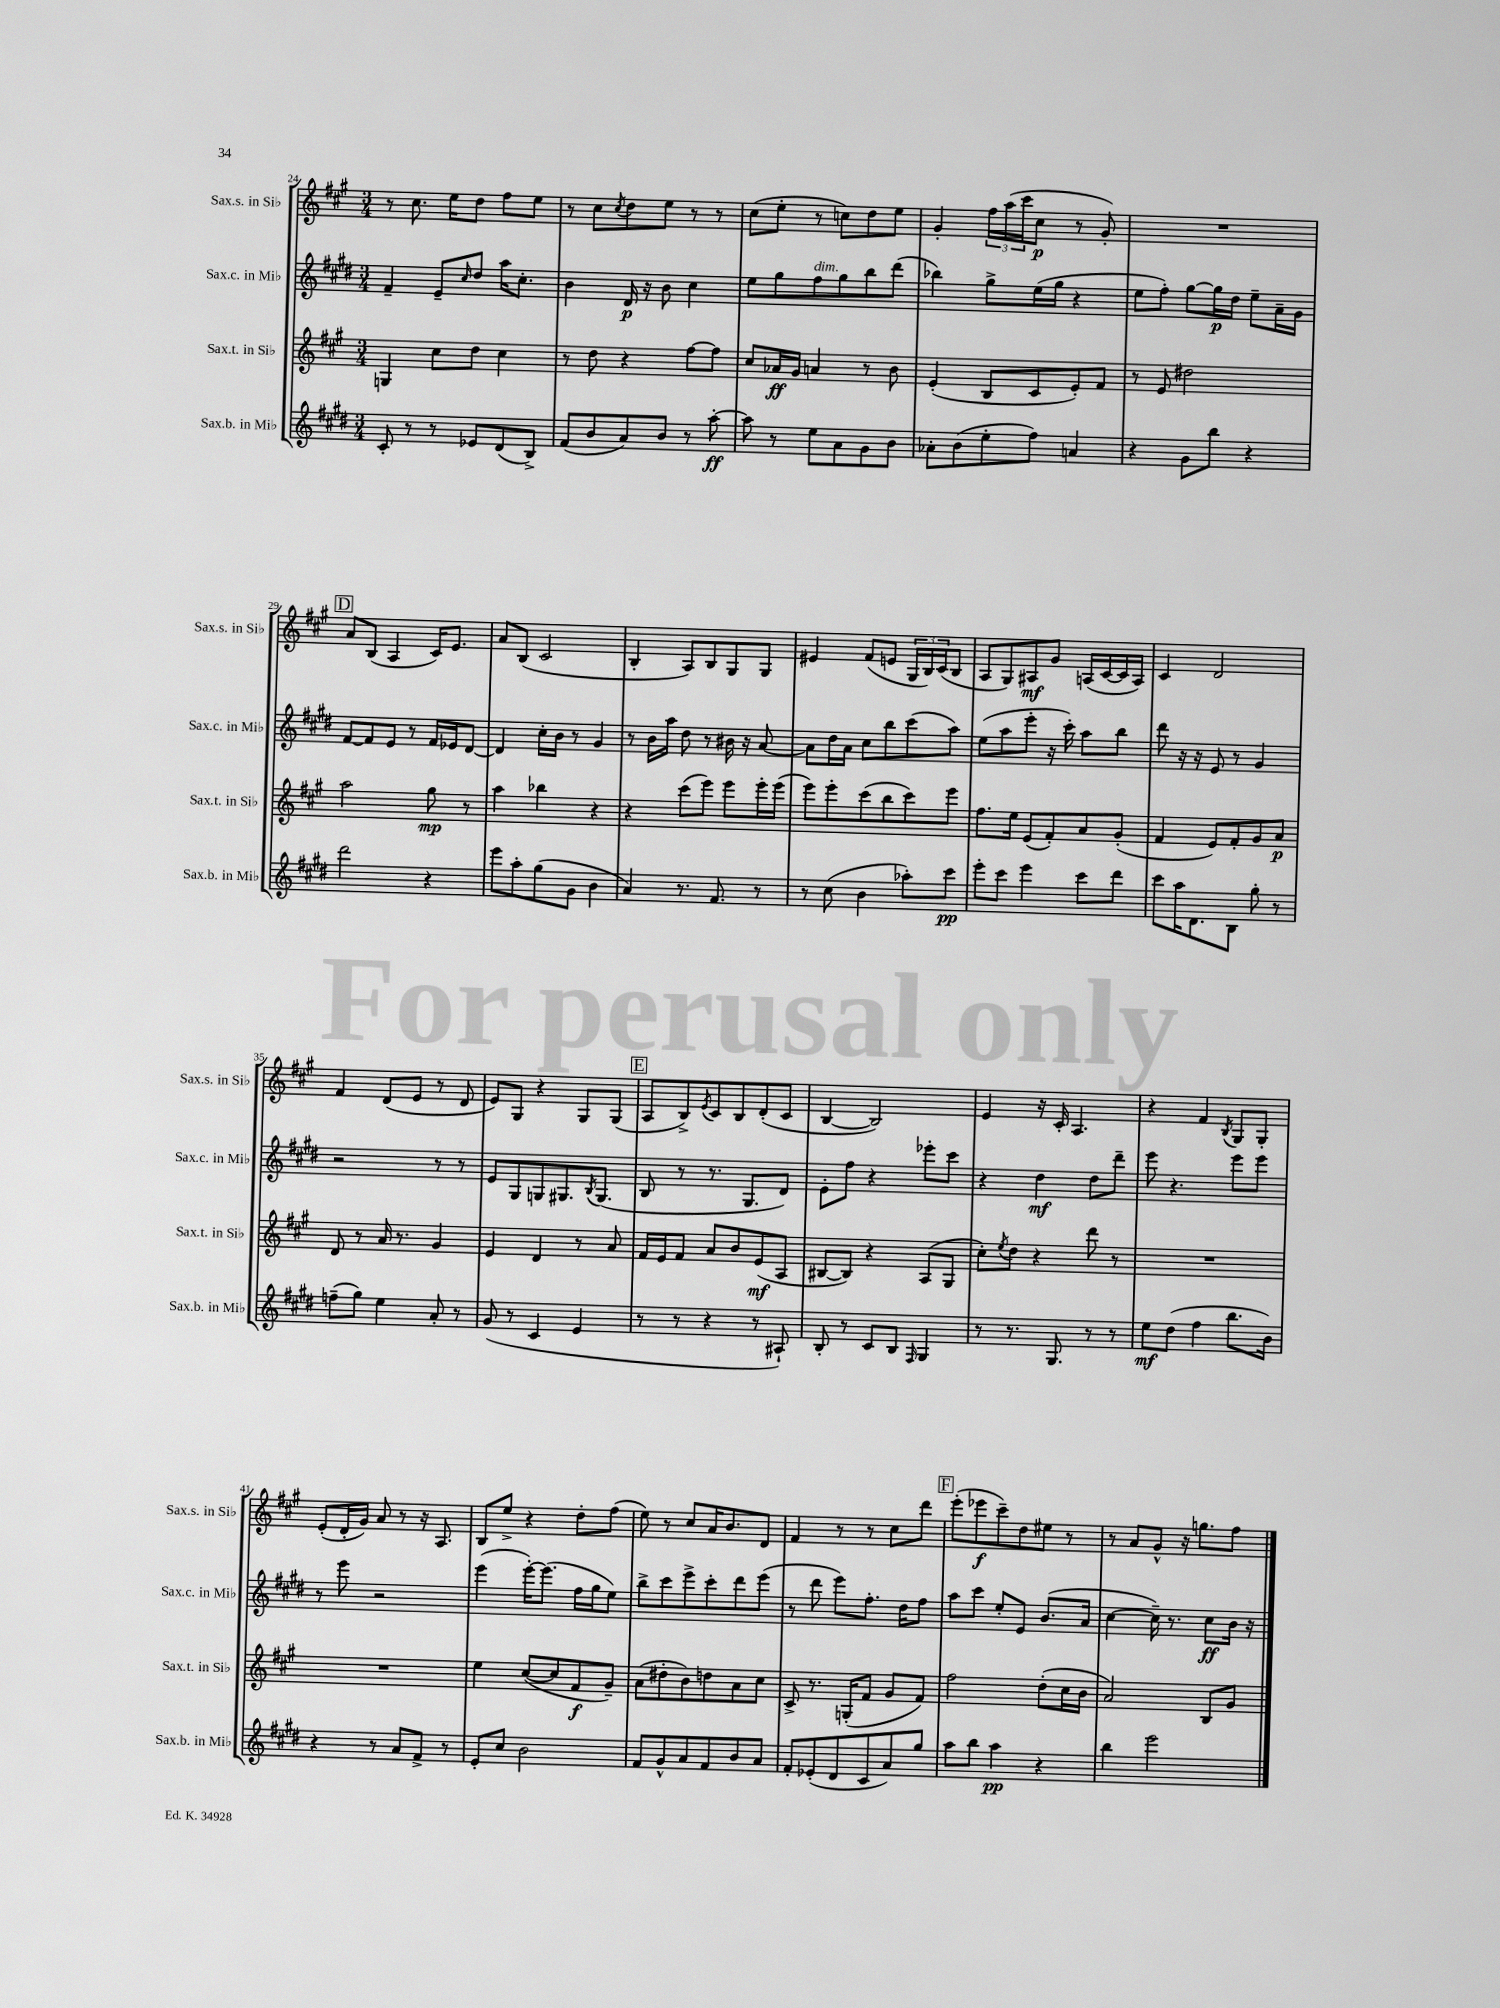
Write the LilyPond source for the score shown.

<<
\new StaffGroup <<
\new Staff = "s0" \with { instrumentName = "Sax.s. in Sib" shortInstrumentName = "Sax.s. in Sib" } {
    \clef treble \key a \major \numericTimeSignature \time 3/4
    r8 cis''8. e''16 d''8 fis''8 e''8 |
    r8 cis''8 \acciaccatura { cis''8 } d''8 e''8 r8 r8 |
    cis''8( e''8-. r8 c''8) d''8 e''8 |
    gis'4-. \tuplet 3/2 { fis''16 a''16( cis'''16 } cis''8\p r8 gis'8-.) |
    R2. |
    \mark \markup { \box "D" } a'8 b8( a4 cis'16) e'8. |
    a'8 b8( cis'2 |
    b4-. a8) b8 gis8 gis8 |
    eis'4 fis'8( e'8 \tuplet 3/2 { gis16 b16) cis'16( } b8 |
    a8 gis8) ais8\mf gis'8 a16( cis'16~ cis'16 a16) |
    cis'4 d'2 |
    fis'4 d'8( e'8 r8 d'8 |
    e'8) gis8 r4 gis8 gis8( |
    \mark \markup { \box "E" } a8 b8->) \acciaccatura { e'8 } cis'8 b8 d'8-.( cis'8 |
    b4~ b2) |
    e'4 r16 cis'16-. a4. |
    r4 fis'4 \acciaccatura { b8 } gis8 gis8-. |
    e'8-.( d'16-. gis'16) a'8 r8 r16 a8. |
    b8 e''8-> r4 d''8-. fis''8( |
    e''8) r8 cis''8 a'16 b'8. d'8 |
    fis'4 r8 r8 cis''8 d'''8 |
    \mark \markup { \box "F" } e'''8-.( ees'''8\f cis'''8--) d''8 eis''8 r8 |
    r8 a'8 gis'8-^ r16 g''8. fis''8 \bar "|." |
}
\new Staff = "s1" \with { instrumentName = "Sax.c. in Mib" shortInstrumentName = "Sax.c. in Mib" } {
    \clef treble \key e \major \numericTimeSignature \time 3/4
    fis'4-- e'8-- \grace { cis''16 } dis''8 a''16 cis''8.-. |
    b'4 dis'16\p r16 b'8 cis''4 |
    e''8 gis''8 fis''8^\markup { \italic "dim." } gis''8 b''8 dis'''8( |
    bes''4) gis''8-> e''16( gis''16 r4 |
    e''8 fis''8-.) gis''8~ gis''16\p dis''16 e''8-- a'16-- gis'16 |
    \mark \markup { \box "D" } fis'8~ fis'8 e'8 r8 fis'16 ees'16 dis'8~ |
    dis'4 cis''16-. b'16 r8 gis'4 |
    r8 b'16 a''16 dis''8 r8 bis'16 r16 a'8~ |
    a'8 dis''16 a'16 cis''8 b''8 cis'''8( a''8) |
    e''8( a''8 e'''8-. r16 cis'''16-.) a''8 b''8 |
    dis'''8 r16 r16 e'8 r8 gis'4 |
    r2 r8 r8 |
    e'8 gis8 g8 gis8. \acciaccatura { b8 } gis8.( |
    \mark \markup { \box "E" } b8 r8 r8. gis8. dis'8) |
    e'8-. fis''8 r4 ees'''8-. cis'''8 |
    r4 dis''4\mf dis''8 dis'''8-- |
    e'''8 r4. e'''8 e'''8 |
    r8 e'''8 r2 |
    e'''4( e'''16~-.) e'''8.( fis''16 gis''16 e''8) |
    b''8-> cis'''8 e'''8-> cis'''8-. dis'''8 e'''8( |
    r8 dis'''8 e'''8) fis''8.-. dis''16 fis''8 |
    \mark \markup { \box "F" } a''8 cis'''8 e''8-. e'8 b'8.( a'16 |
    cis''4~ cis''16--) r8. cis''8\ff b'16 r16 \bar "|." |
}
\new Staff = "s2" \with { instrumentName = "Sax.t. in Sib" shortInstrumentName = "Sax.t. in Sib" } {
    \clef treble \key a \major \numericTimeSignature \time 3/4
    g4 cis''8 d''8 cis''4 |
    r8 d''8 r4 fis''8~ fis''8 |
    cis''8 aes'16\ff gis'16 a'4 r8 b'8 |
    e'4-.( b8 cis'8 e'8-.) fis'8 |
    r8 e'8 dis''2 |
    \mark \markup { \box "D" } a''2 gis''8\mp r8 |
    a''4 bes''4 r4 |
    r4 cis'''8( e'''8) e'''8 e'''16-. e'''16( |
    e'''8) e'''8-. cis'''8( b''8 cis'''8) e'''8 |
    fis''8. e''16 e'8( fis'8-.) a'8 gis'8-.( |
    fis'4 e'8) fis'8-. gis'8 a'8\p |
    d'8 r8 a'16 r8. gis'4 |
    e'4 d'4 r8 a'8 |
    \mark \markup { \box "E" } fis'16 e'16 fis'8 a'8 b'8 e'8\mf( a8 |
    bis8~ bis8) r4 a8( gis8 |
    cis''8-.) \acciaccatura { e''8 } d''8 r4 d'''8 r8 |
    R2. |
    R2. |
    e''4 cis''8~( cis''8 fis'8\f gis'8--) |
    a'8( dis''8-. b'8) d''8 a'8 cis''8 |
    cis'8-> r8. g16-.( fis'8 gis'8 fis'8) |
    \mark \markup { \box "F" } fis''2 d''8-.( cis''16 b'16 |
    a'2) b8 gis'8 \bar "|." |
}
\new Staff = "s3" \with { instrumentName = "Sax.b. in Mib" shortInstrumentName = "Sax.b. in Mib" } {
    \clef treble \key e \major \numericTimeSignature \time 3/4
    cis'8-. r8 r8 ees'8 dis'8( b8->) |
    fis'8( b'8 a'8) b'8 r8 a''8~-.\ff |
    a''8 r8 e''8 a'8 gis'8 b'8 |
    aes'8-. b'8( e''8-. fis''8) a'4 |
    r4 gis'8 b''8 r4 |
    \mark \markup { \box "D" } dis'''2 r4 |
    e'''8 a''8-. gis''8( gis'8 b'4 |
    a'4) r8. fis'8. r8 |
    r8 cis''8( b'4 aes''8-.) cis'''8\pp |
    e'''8-. cis'''8 e'''4 cis'''8 dis'''8 |
    cis'''8 a''16 dis'8. b8 gis''8-. r8 |
    f''8--( gis''8) e''4 a'8-. r8 |
    gis'8( r8 cis'4 e'4 |
    \mark \markup { \box "E" } r8 r8 r4 r8 ais8-!) |
    b8-. r8 cis'8 b8 \grace { fis16 } gis4 |
    r8 r8. gis8. r8 r8 |
    e''8\mf dis''8( fis''4 b''8. b'16) |
    r4 r8 a'8 fis'8-> r8 |
    e'8-. cis''8 b'2 |
    fis'8 gis'8-^ a'8 fis'8 b'8 a'8 |
    fis'8-. ees'8-.( dis'8 cis'8 a'8) gis''8 |
    \mark \markup { \box "F" } a''8 b''8 a''4\pp r4 |
    b''4 e'''2 \bar "|." |
}
>>
>>
\layout { \context { \Score currentBarNumber = #24 } }
